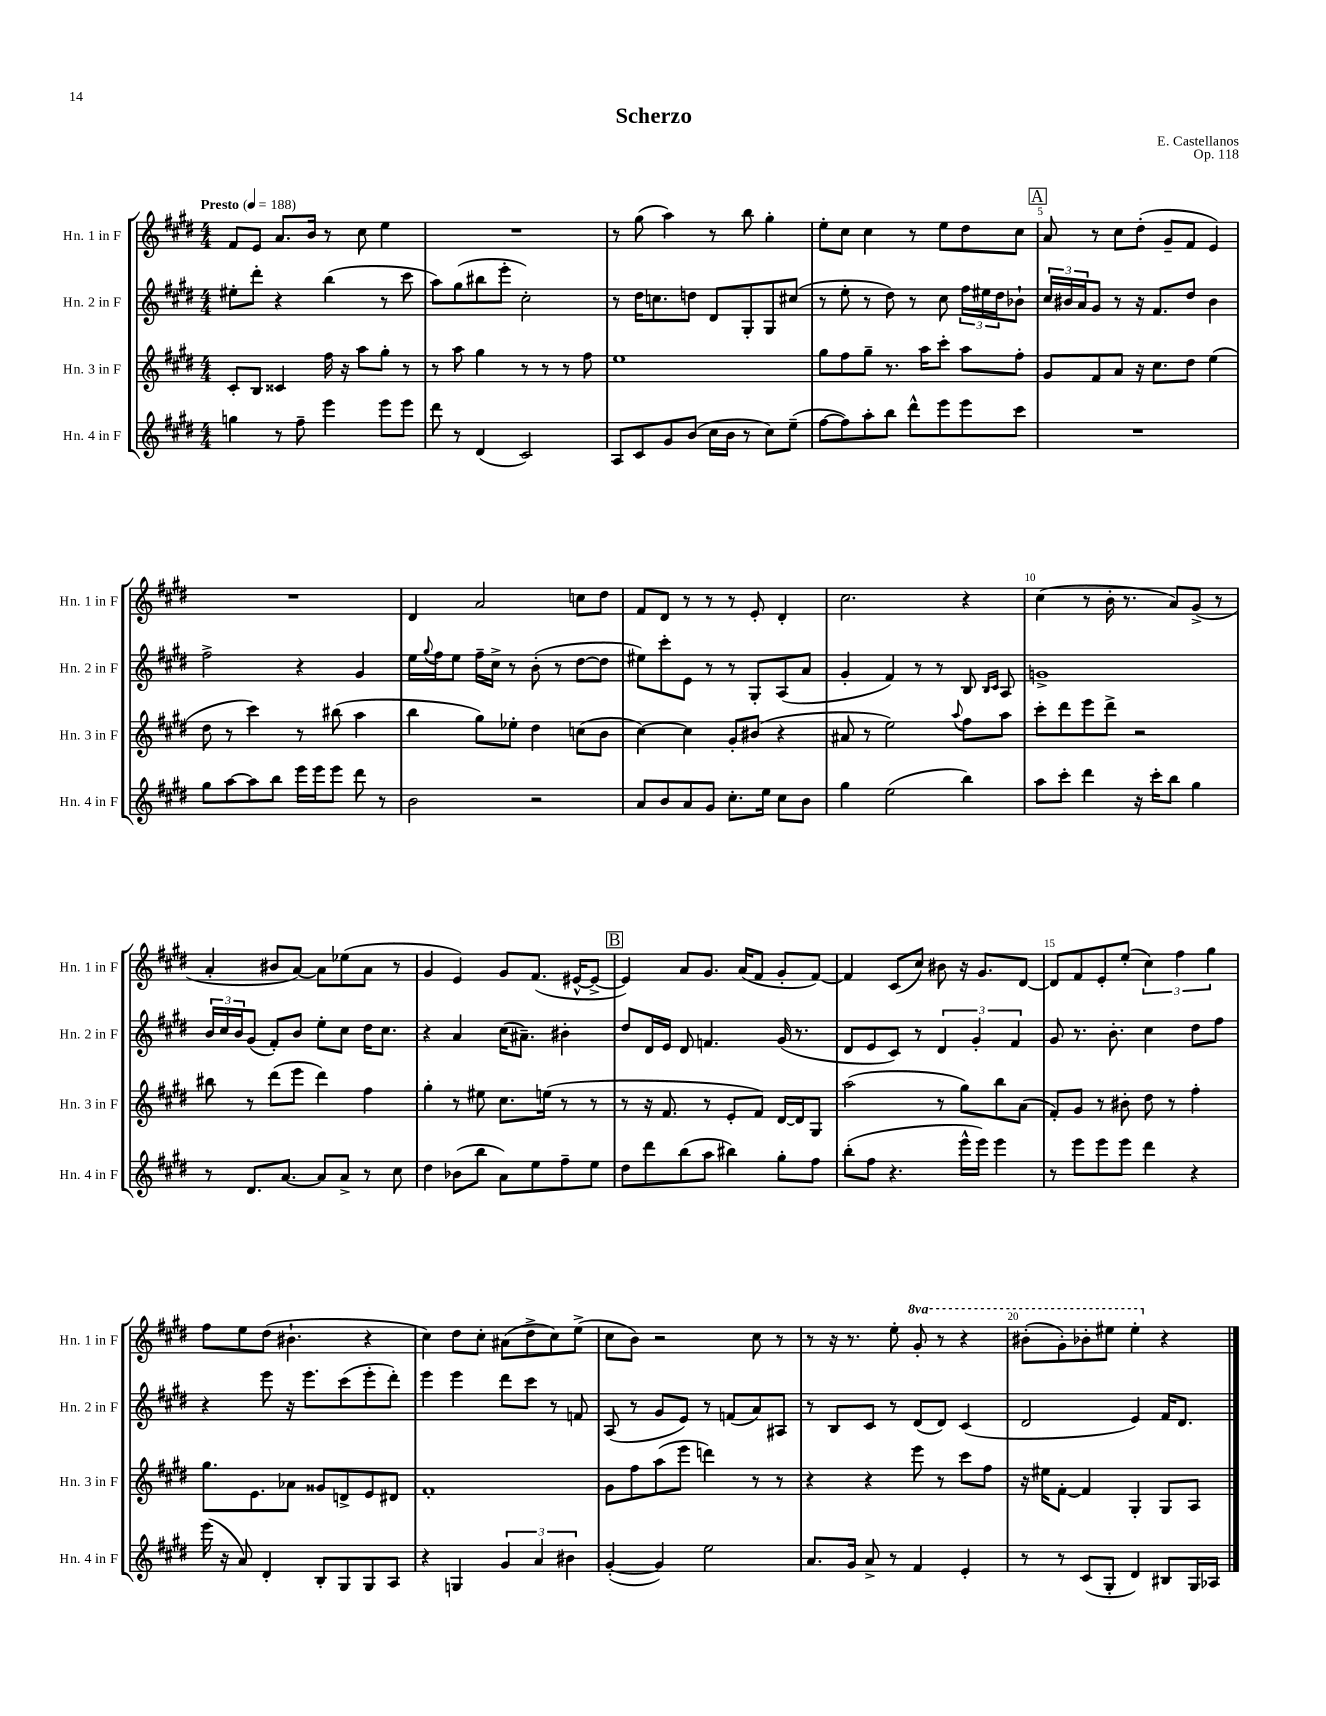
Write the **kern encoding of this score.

**kern	**kern	**kern	**kern
*part4	*part3	*part2	*part1
*staff4	*staff3	*staff2	*staff1
*I"Hn. 4 in F	*I"Hn. 3 in F	*I"Hn. 2 in F	*I"Hn. 1 in F
*I'Hn. 4 in F	*I'Hn. 3 in F	*I'Hn. 2 in F	*I'Hn. 1 in F
*clefG2	*clefG2	*clefG2	*clefG2
*k[f#c#g#d#]	*k[f#c#g#d#]	*k[f#c#g#d#]	*k[f#c#g#d#]
*M4/4	*M4/4	*M4/4	*M4/4
*MM188	*MM188	*MM188	*MM188
=1	=1	=1	=1
!	!	!	!LO:TX:a:B:t=Presto
4ggn\	8c#'/L	8ee#X'\L	8f#/L
.	8B/J	8ddd#'\J	8e/J
8r	4c##X/	4r	8.a/L
8ff#~\	.	.	.
.	.	.	16b/Jk
4eee\	16ff#\	(4bb\	8r
.	16r	.	.
.	8aa\L	.	8cc#\
8eee\L	8gg#'\J	8r	4ee\
8eee\J	8r	8ccc#\	.
=2	=2	=2	=2
8ddd#\	8r	8aa\L)	1r
8r	8aa\	(8gg#\	.
(4d#/	4gg#\	8bb#X\	.
.	.	8eee'\J	.
2c#/)	8r	2cc#'\)	.
.	8r	.	.
.	8r	.	.
.	8ff#\	.	.
=3	=3	=3	=3
8A/L	1ee	8r	8r
8c#/	.	16dd#\KL	(8gg#\
.	.	8.ccn\	.
8g#/	.	.	4aa\)
(8b/J	.	8ddn\J	.
16cc#\LL	.	8d#/L	8r
16b\JJ	.	.	.
8r	.	8G#'/	8bb\
8cc#\L)	.	8G#/	4gg#'\
(8ee~\J	.	(8cc#X/J	.
=4	=4	=4	=4
[8ff#\L	8gg#\L	8r	8ee'\L
8ff#\])	8ff#\	8ee'\	8cc#\J
8aa'\	8gg#~\J	8r	4cc#\
8bb\J	8.r	8dd#\)	.
8ddd#^^\L	.	8r	8r
.	16aa\KL	.	.
8eee\	8ccc#'\J	8cc#\	8ee\L
8eee\	8aa\L	24ff#\LL	8dd#\
.	.	24ee#X\	.
.	.	24dd#\J	.
8ccc#\J	8ff#'\J	8b-X`\J	8cc#\J
!!LO:REH:place=s1:t=A
=5	=5	=5	=5
1r	8g#/L	24cc#/LL	8a/
.	.	24b#X/	.
.	.	24a/J	.
.	8f#/	8g#/J	8r
.	8a/J	8r	8cc#\L
.	16r	16r	(8dd#'\J
.	8.cc#\L	8.f#/L	.
.	.	.	8g#~/L
.	8dd#\J	8dd#/J	8f#/J
.	(4ee\	4b#\	4e/)
!!LO:LB:g=z
=6	=6	=6	=6
8gg#\L	8dd#\	2ff#^\	1r
[8aa\	8r	.	.
8aa\]	4ccc#\)	.	.
8bb\J	.	.	.
16eee\LL	8r	4r	.
16eee\J	.	.	.
8eee\J	(8bb#X\	.	.
8ddd#\	4aa\	4g#/	.
8r	.	.	.
=7	=7	=7	=7
2b\	4bb\	16ee\LL	4d#/
.	.	8qqgg#/	.
.	.	16ff#\J	.
.	.	8ee\J	.
.	8gg#\L)	16ff#~\LL	2a/
.	.	16cc#^\JJ	.
.	8ee-X'\J	8r	.
2r	4dd#\	(8b'\	.
.	.	8r	.
.	(8ccn\L	[8dd#\L	8ccn\L
.	8b\J	8dd#\J]	8dd#\J
=8	=8	=8	=8
8a/L	[4cc#\)	8ee#X\L)	8f#/L
8b/	.	8ccc#'\	8d#/J
8a/	4cc#\]	8e\J	8r
8g#/J	.	8r	8r
8.cc#'\L	8g#'/L	8r	8r
.	(8b#X/J	8G#'/L	8e'/
16ee\Jk	.	.	.
8cc#\L	4r	(8A/	4d#'/
8b\J	.	8a/J	.
=9	=9	=9	=9
4gg#\	8a#X/	4g#'/	2.cc#\
.	8r	.	.
(2ee\	2ee\)	4f#/)	.
.	.	8r	.
.	.	8r	.
.	8qqaa/	.	.
4bb\)	8ff#\L	8B/	4r
.	.	16qqB/LL	.
.	.	16qqc#/JJ	.
.	8aa\J	8A/	.
=10	=10	=10	=10
8aa\L	8ccc#'\L	1gn^	(4cc#\
8ccc#'\J	8ddd#\	.	.
4ddd#\	8eee\	.	8r
.	8ddd#^\J	.	16b'\
.	.	.	8.r
16r	2r	.	.
16ccc#'\KL	.	.	.
8bb\J	.	.	8a/L)
4gg#\	.	.	(8g#^/J
.	.	.	8r
!!LO:LB:g=z
=11	=11	=11	=11
8r	8bb#X\	24b/LL	4a'/
.	.	24cc#/	.
.	.	24b/J	.
8.d#/L	8r	(8g#/J	.
.	(8ddd#\L	8f#'/L)	8b#X/L
[8.a/J	.	.	.
.	8eee\J	8b/J	[8a/J)
8a/L]	4ddd#\)	8ee'\L	8a\L]
8a^/J	.	8cc#\J	(8ee-X\
8r	4ff#\	16dd#\KL	8a\J
.	.	8.cc#\J	.
8cc#\	.	.	8r
=12	=12	=12	=12
4dd#\	4gg#'\	4r	4g#/
(8b-X\L	8r	4a/	4e/)
8bb\J	8ee#X\	.	.
8a\L)	8.cc#\L	(16cc#\KL	8g#/L
.	.	8.a#X~\J)	.
8ee\	.	.	(8.f#/J
.	(16een\Jk	.	.
8ff#~\	8r	4b#X'\	.
.	.	.	[16e#X^^/KL
8ee\J	8r	.	8e#^/J_
!!LO:REH:place=s1:t=B
=13	=13	=13	=13
8dd#\L	8r	8dd#/L	4e#/])
8ddd#\	16r	16d#/L	.
.	8.f#/	16e/JJ	.
(8bb\	.	8d#/	8a/L
8aa\J	8r	4.fn/	8.g#/J
4bb#X\)	8e'/L	.	.
.	.	.	(16a/KL
.	8f#/J)	.	8f#/J
8gg#'\L	[16d#/LL	(16g#/	8g#'/L
.	16d#/J]	8.r	.
8ff#\J	8G#/J	.	[8f#/J)
=14	=14	=14	=14
(8bb'\L	(2aa\	8d#/L	4f#/]
8ff#\J	.	8e/	.
4.r	.	8c#/J)	(8c#/L
.	.	8r	8cc#/J)
.	8r	6d#/	8b#X\
16eee^^\LL	8gg#\L)	.	16r
.	.	6g#'/	.
16eee\JJ)	.	.	8.g#/L
4eee\	8bb\	.	.
.	.	6f#/	.
.	(8a\J	.	[8d#/J
=15	=15	=15	=15
8r	8f#'/L)	8g#/	8d#/L]
8eee\L	8g#/J	8.r	8f#/
8eee\	8r	.	8e'/
.	.	8.b'\	.
8eee\J	8b#X'\	.	(8ee'/J
4ddd#\	8dd#\	4cc#\	6cc#\)
.	8r	.	.
.	.	.	6ff#\
4r	4ff#'\	8dd#\L	.
.	.	.	6gg#\
.	.	8ff#\J	.
!!LO:LB:g=z
=16	=16	=16	=16
(16eee\	8.gg#\L	4r	8ff#\L
16r	.	.	.
8a/)	.	.	8ee\
.	8.e\	.	.
4d#'/	.	8eee\	(8dd#\J
.	8a-X\J	16r	4.b#X`\
.	.	8.eee\L	.
8B'/L	8g##X/L	.	.
8G#/	8dn^/	(8ccc#\	.
8G#/	8e/	8eee'\	4r
8A/J	8d#X/J	8ddd#'\J)	.
=17	=17	=17	=17
4r	1f#'	4eee\	4cc#\)
4Gn/	.	4eee\	8dd#\L
.	.	.	8cc#'\J
6g#/	.	8ddd#\L	(8a#X\L
.	.	8ccc#\J	8dd#^\
6a/	.	.	.
.	.	8r	8cc#\)
6b#X\	.	.	.
.	.	8fn/	(8ee^\J
=18	=18	=18	=18
([4g#'/	8g#\L	(8A/	8cc#\L
.	8ff#\	8r	8b\J)
4g#/])	(8aa\	8g#/L	2r
.	8eee\J	8e/J)	.
2ee\	4dddn\)	8r	.
.	.	(8fn/L	.
.	8r	8a/)	8cc#\
.	8r	8A#X/J	8r
=19	=19	=19	=19
8.a/L	4r	8r	8r
.	.	8B/L	16r
16g#/Jk	.	.	8.r
8a^/	4r	8c#/J	.
8r	.	8r	8ee'\
*	*	*	*8va
4f#/	8eee\	(8d#/L	8gg#'/
.	8r	8d#/J)	8r
4e'/	8ccc#\L	(4c#/	4r
.	8ff#\J	.	.
=20	=20	=20	=20
8r	16r	2d#/	(8bb#X'\L
.	16ee#X\KL	.	.
8r	[8f#'\J	.	8gg#'\)
(8c#/L	4f#/]	.	8bb-X'\
8G#'/J	.	.	8eee#X\J
4d#/)	4G#'/	4e/)	4eee#'\
*	*	*	*X8va
8B#X/L	8G#/L	16f#/KL	4r
.	.	8.d#/J	.
16G#/L	8A/J	.	.
16A-X/JJ	.	.	.
==	==	==	==
*-	*-	*-	*-
